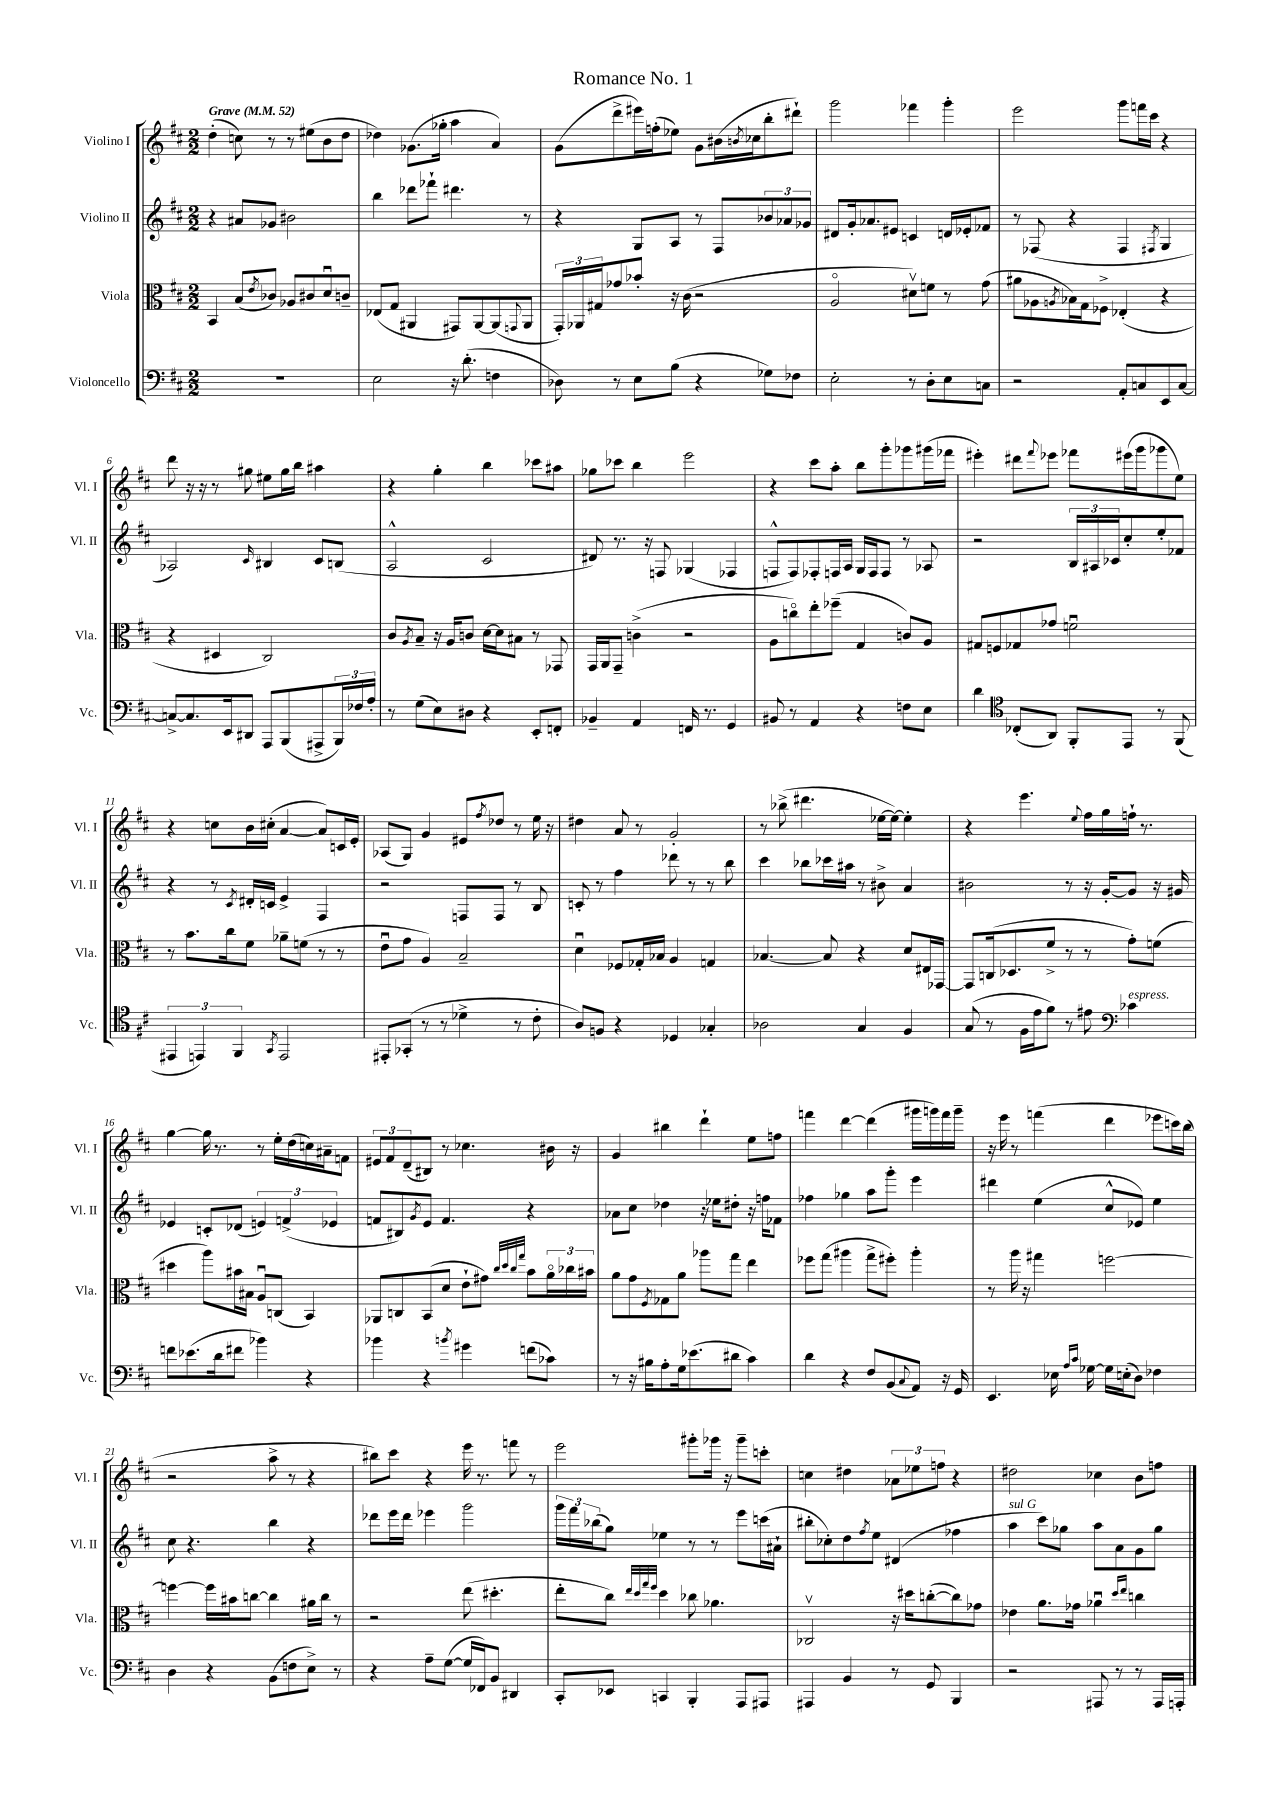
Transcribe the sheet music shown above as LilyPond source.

\header { title = "Romance No. 1" }
<<
\new StaffGroup <<
\new Staff = "s0" \with { instrumentName = "Violino I" shortInstrumentName = "Vl. I" } {
    \clef treble \key d \major \numericTimeSignature \time 2/2 \tempo "Grave" 4 = 52
    d''4-.( c''8) r8 r8 eis''8( b'8 d''8 |
    des''4) ges'8.( ges''16-. a''4 a'4) |
    g'8( d'''8-> eis'''16) f''16-.( ees''8) g'8 bis'16( \acciaccatura { b'8 } ces''16 b''8-. dis'''8-!) |
    g'''2 fes'''4 g'''4-. |
    e'''2 g'''8 f'''16 cis'''16 r4 |
    d'''8 r16 r16 r8 gis''8 eis''8 gis''16 b''16 ais''4 |
    r4 g''4-. b''4 ces'''8 ais''8 |
    ges''8 ces'''8 b''4 e'''2 |
    r4 cis'''8 a''8-. b''8 g'''8-. ges'''8 gis'''16( fes'''16 |
    eis'''4-.) dis'''8 \appoggiatura { fis'''8 } ees'''8 fes'''8 eis'''16( g'''16 ges'''8 e''8) |
    r4 c''8 b'16 cis''16-.( a'4~ a'8) c'16 e'16-. |
    aes8( g8) g'4 eis'8 \acciaccatura { fis''8 } des''8 r8 e''16 r16 |
    dis''4 a'8 r8 g'2-. |
    r8 bes''8->( dis'''4. ees''16~ ees''16~) ees''4-. |
    r4 e'''4. \appoggiatura { e''8 } fis''16 g''16 f''16-! r8. |
    g''4~ g''16 r8. r8 e''16-. d''16( c''16) ais'16-- f'8 |
    \tuplet 3/2 { eis'8 fis'8 d'8--( } bis8) r8 ces''4. bis'16 r16 |
    g'4 bis''4 d'''4-! e''8 f''8 |
    f'''4 d'''4~ d'''4( gis'''16 g'''16) f'''16 g'''16-- |
    r16 e'''16 r8 f'''4( d'''4 ees'''8 c'''16) b''16( |
    r2 a''8-> r8 r4 |
    bis''8) cis'''8 r4 e'''16 r8. f'''8 r8 |
    e'''2 gis'''8-. ges'''16 r16 ges'''8-- c'''8-. |
    c''4 dis''4 \tuplet 3/2 { aes'8 ees''8 f''8 } r4 |
    dis''2 ces''4 b'8 f''8 \bar "|." |
}
\new Staff = "s1" \with { instrumentName = "Violino II" shortInstrumentName = "Vl. II" } {
    \clef treble \key d \major \numericTimeSignature \time 2/2
    r4 ais'8 ges'8 bis'2 |
    b''4 des'''8 fes'''8-! dis'''4. r8 |
    r4 g8 a8 r8 fis8 \tuplet 3/2 { bes'8 aes'8 ges'8 } |
    dis'8 g'16-. aes'8. eis'8 c'4 d'16 ees'16-. fes'8 |
    r8 fes8( r4 fes4 \acciaccatura { fis8 } g4 |
    aes2) \grace { cis'16 } bis4 cis'8 b8( |
    a2-^ cis'2 |
    dis'8) r8. r16 f8 ges4( fes4 |
    f8-^ f8) fes8-. f16 a16 g16 f16 f8 r8 aes8 |
    r2 \tuplet 3/2 { b16 ais16 ces'16 } cis''8-. e''8-. fes'8 |
    r4 r8 \acciaccatura { cis'8 } dis'16-. c'16 e'4-> fis4 |
    r2 f8 f8 r8 b8 |
    c'8-. r8 fis''4 des'''8 r8 r8 b''8 |
    cis'''4 bes''8 ces'''16 ais''16 r8 bis'8-> a'4 |
    bis'2 r8 r16 g'16~-. g'8 r16 gis'16 |
    ees'4 c'8-. des'8( \tuplet 3/2 { e'4) f'4->( ees'4 } |
    f'8 bis8) \acciaccatura { g'8 } e'8 f'4. r4 |
    aes'8 cis''8 des''4 r16 ees''16 dis''8-. r16 f''16 fes'8 |
    fes''4 ges''4 a''8 g'''8-. e'''4 |
    dis'''4 e''4( cis''8-^ ees'8) e''4 |
    cis''8 r4. b''4 r4 |
    des'''8 e'''16 des'''16 ees'''4 g'''2 |
    \tuplet 3/2 { g'''16 fis'''16 bes''16( } g''8) ees''4 r8 r8 e'''8 c'''16( ais'16-! |
    bis''8-. ces''8-.) d''8 \acciaccatura { fis''8 } e''8 dis'4( fes''4 |
    a''4^\markup { \italic "sul G" } cis'''8) ges''8 a''8 a'8 g'8 ges''8 \bar "|." |
}
\new Staff = "s2" \with { instrumentName = "Viola" shortInstrumentName = "Vla." } {
    \clef alto \key d \major \numericTimeSignature \time 2/2
    b,4 b8( \acciaccatura { e'8 } ces'8) aes8 cis'8 d'8\downbow c'8-- |
    ees8( g8 ais,4 gis,8) ais,8~ ais,8( \appoggiatura { g,8 } ais,8 |
    \tuplet 3/2 { g,16-.) aes,16 gis16 } ges'8 bes'8-. r16 cis'16( r2 |
    a2\flageolet dis'8\upbow) f'8 r8 g'8( |
    ais'8 aes8 \acciaccatura { a8 } bes16) g16 fes8-> ees4-.( r4 |
    r4 dis4 cis2) |
    cis'8 \acciaccatura { a8 } b8-- r16 a16 c'8 d'16~ d'16 bis8 r8 ges,8 |
    g,16 a,16 g,8-- c'4->( r2 |
    a8 c''8\flageolet) e''8-. fes''8--( g4 c'8) a8 |
    gis8 f8 ges8 ges'8 f'2\downbow |
    r8 b'8. cis''16 fis'8 aes'8-- f'8( r8 r8 |
    e'8\downbow g'8 a4) b2-- |
    d'4\downbow fes8 ges16-. bes16 a4 g4 |
    bes4.~ bes8 r4 d'8 eis16 ges,16~ |
    ges,8 c16( des8. fis'8-> r8 r8 g'8-.) f'8( |
    dis''4 a''8) bis'16 bis16 a8\downbow c8( b,4) |
    aes,8 c8 b,8( d'8 e'8-! gis'8) \grace { cis''32 d''32 cis''32 g''32 } b'8 \tuplet 3/2 { a'16\flageolet ces''16 bis'16 } |
    a'8 g'8 \acciaccatura { fis8 } ges8 a'8 aes''8 g''8 e''4 |
    fes''8 g''8( ais''4 g''8-> fis''8-.) ais''4-. |
    r8 a''16 r16 gis''4 f''2~ |
    f''4~ f''16 bis'16 c''8~ c''4 ais'16 c''16 r8 |
    r2 e''8( dis''4.-. |
    e''8-. cis''8) \grace { e''32 d''32 g''32 fis''32 } d''4 ces''8 aes'4. |
    ces2\upbow r16 dis''16 c''8~-.( c''8) ges'8 |
    ees'4 a'8. ges'16 aes'4\downbow \grace { d''16 e''16 } c''4 \bar "|." |
}
\new Staff = "s3" \with { instrumentName = "Violoncello" shortInstrumentName = "Vc." } {
    \clef bass \key d \major \numericTimeSignature \time 2/2
    R1 |
    e2 r16 d'8.-.( f4 |
    des8) r8 e8 b8( r4 ges8) fes8 |
    e2-. r8 d8-. e8 c8 |
    r2 a,8-. c8 e,8 c8~ |
    c8~-> c8. e,16 dis,8 a,,8 b,,8( ais,,8-> \tuplet 3/2 { b,,16) fes16 a16-. } |
    r8 g8( e8) dis8 r4 e,8-. f,8-. |
    bes,4-- a,4 f,16 r8. g,4 |
    bis,8 r8 a,4 r4 f8 e8 |
    d'4 \clef tenor ces8-.( a,8) fis,8-. e,8 r8 fis,8( |
    \tuplet 3/2 { eis,4 e,4) fis,4 } \acciaccatura { g,8 } e,2 |
    eis,8-. ges,8-.( r8 r8 des'4-> r8 cis'8-. |
    a8) f8 r4 des4 ges4-. |
    aes2 g4 fis4 |
    g8( r8 fis16 e'16 fis'8) r8 eis'8 \clef bass ces'4^\markup { \italic "espress." } |
    f'8 ees'8.( d'16 fis'8 bes'4) r4 |
    bes'4 r4 \acciaccatura { b'8 } gis'4 f'8( ces'8) |
    r8 r16 bis16 a8-. g16 ees'8.( dis'8 cis'4) |
    d'4 r4 fis8 b,8( \appoggiatura { cis8 } a,8) r16 g,16 |
    e,4. ees16 \grace { a16 cis'16 } ges16~ ges16 e16-.( d8) fes4 |
    d4 r4 b,8( f8 e8->) r8 |
    r4 a8-- g8~( g16 fes,16) b,8 dis,4 |
    cis,8-. ees,8 c,4 b,,4-. a,,8 ais,,8 |
    ais,,4 b,4 r8 g,8 b,,4 |
    r2 ais,,8 r8 r8 ais,,16 a,,16-. \bar "|." |
}
>>
>>
